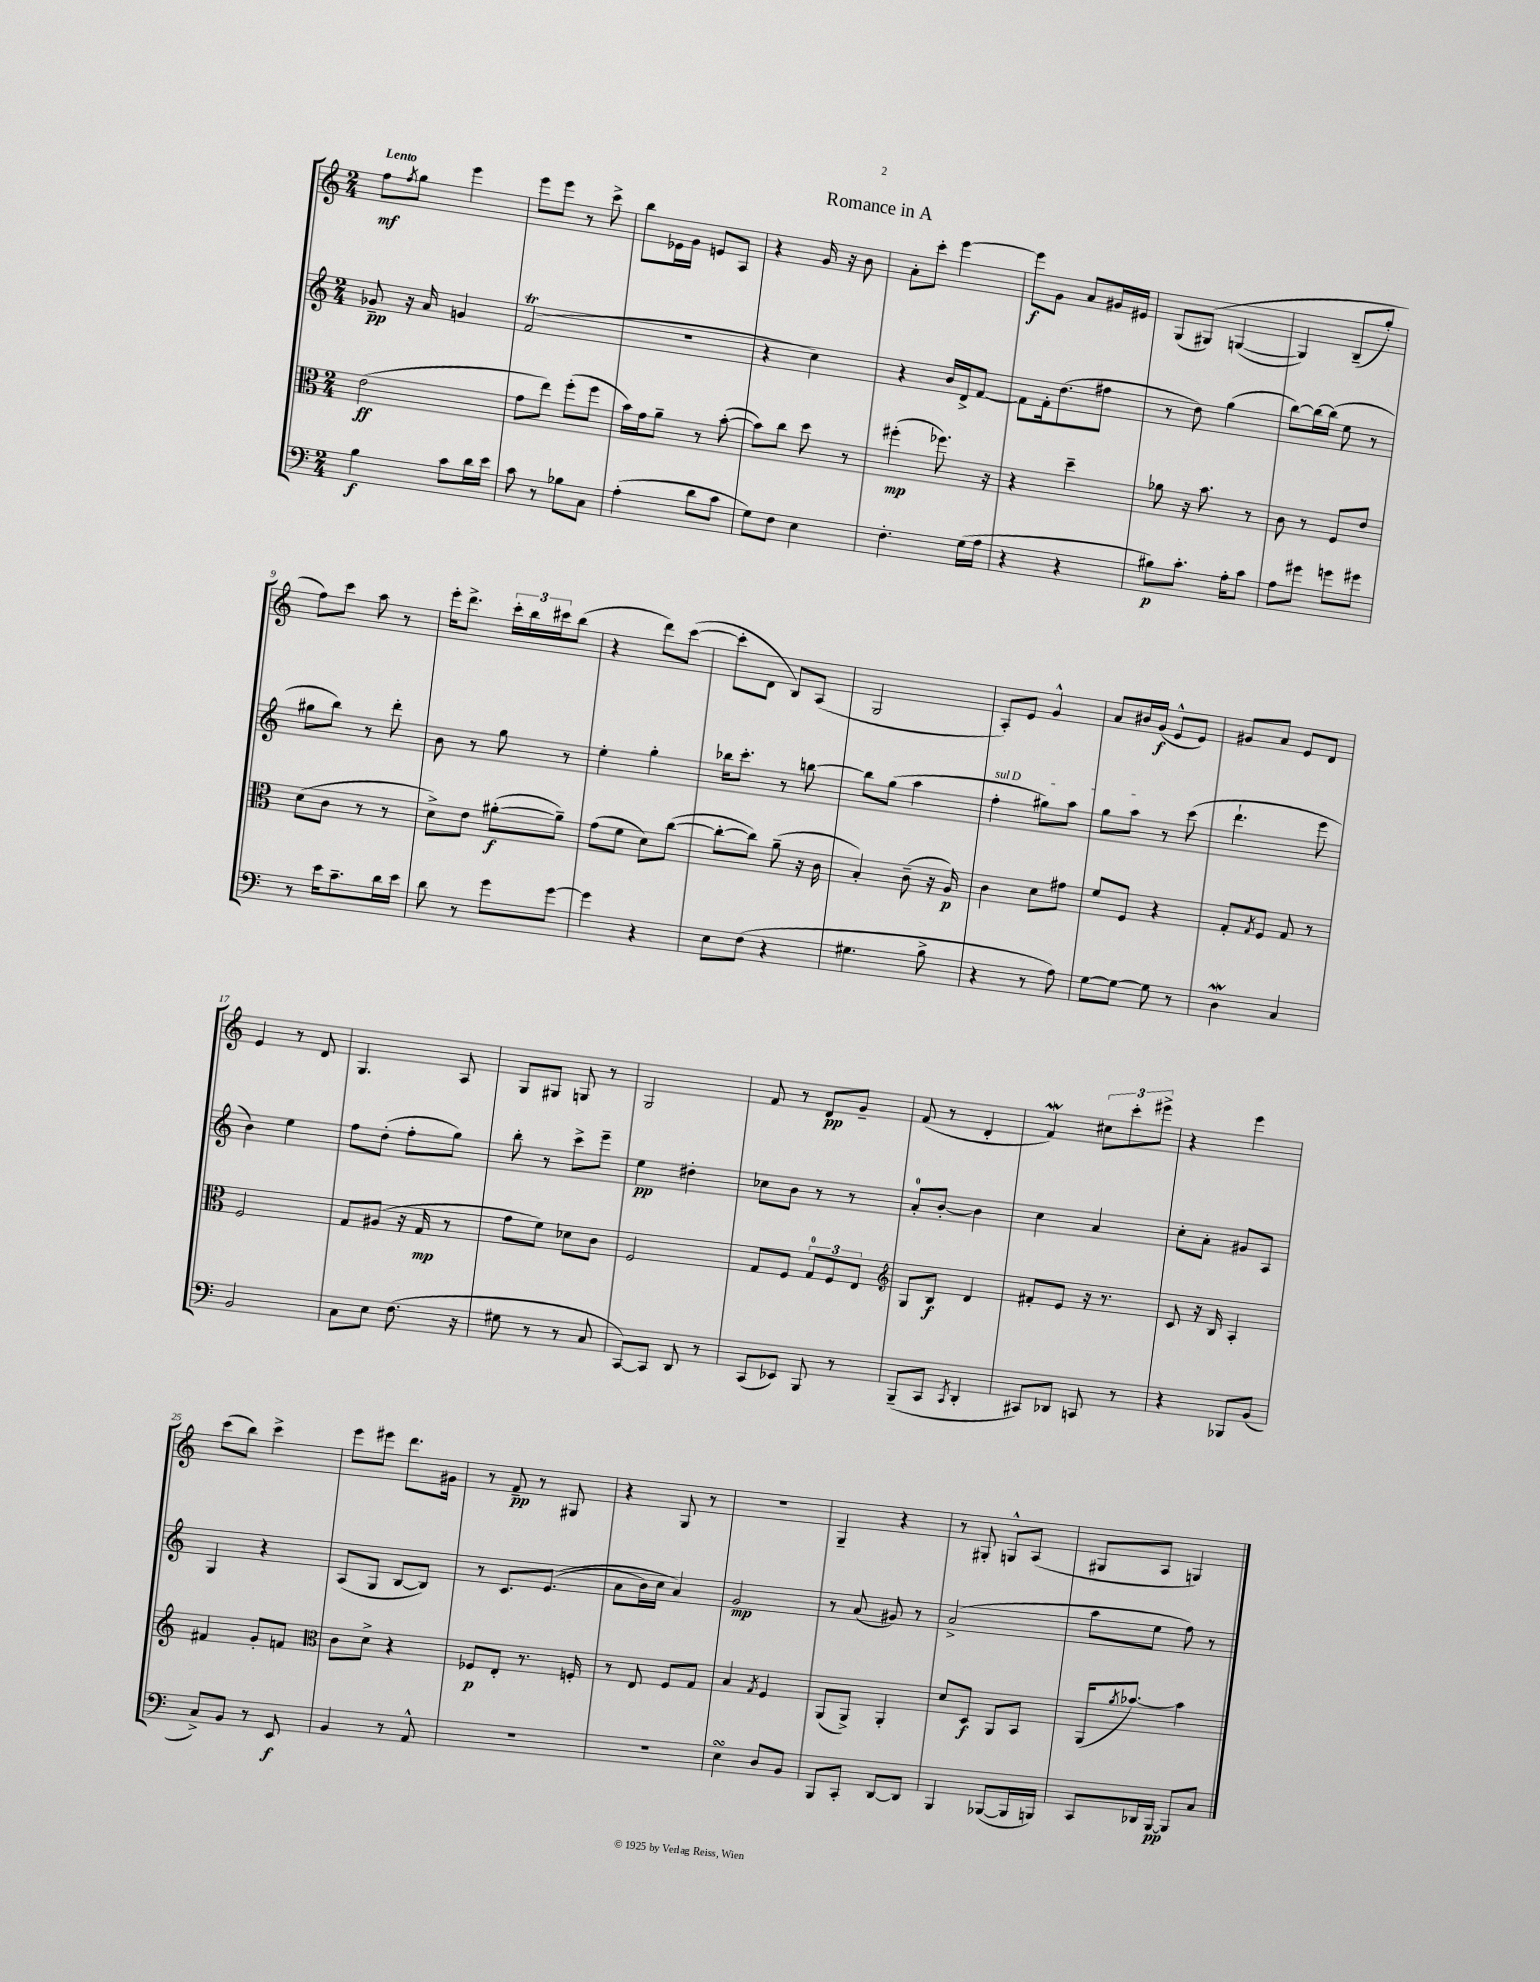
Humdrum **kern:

**kern	**dynam	**kern	**dynam	**kern	**dynam	**kern	**dynam
*part4	*part4	*part3	*part3	*part2	*part2	*part1	*part1
*staff4	*staff4	*staff3	*staff3	*staff2	*staff2	*staff1	*staff1
*clefF4	*	*clefC3	*	*clefG2	*	*clefG2	*
*k[]	*	*k[]	*	*k[]	*	*k[]	*
*M2/4	*	*M2/4	*	*M2/4	*	*M2/4	*
=1	=1	=1	=1	=1	=1	=1	=1
!	!	!	!	!	!	!LO:TX:a:B:t=Lento	!
4B\	f	(2e\	ff	8g-X~/	pp	8ff\L	mf
.	.	.	.	.	.	8qff/	.
.	.	.	.	16r	.	8gg\J	.
.	.	.	.	16a/	.	.	.
8c\L	.	.	.	4gn/	.	4eee\	.
16d\L	.	.	.	.	.	.	.
16e\JJ	.	.	.	.	.	.	.
=2	=2	=2	=2	=2	=2	=2	=2
8c\	.	8g\L	.	(2fT/	.	8eee\L	.
8r	.	8ee\J)	.	.	.	8eee\J	.
8B-X\L	.	(8ff'\L	.	.	.	8r	.
8C\J	.	8ff\J	.	.	.	8ccc^\	.
=3	=3	=3	=3	=3	=3	=3	=3
(4A'\	.	16b\LL)	.	2r	.	8bb\L	.
.	.	16g\J	.	.	.	.	.
.	.	8a~\J	.	.	.	16e-X\L	.
.	.	.	.	.	.	16g\JJ	.
8d\L	.	8r	.	.	.	8en/L	.
8c\J	.	([8b'\	.	.	.	8A/J	.
=4	=4	=4	=4	=4	=4	=4	=4
8G\L)	.	8b\L])	.	4r	.	4r	.
8F\J	.	8cc\J	.	.	.	.	.
4E\	.	8dd\	.	4cc\)	.	16g/	.
.	.	.	.	.	.	16r	.
.	.	8r	.	.	.	8b\	.
=5	=5	=5	=5	=5	=5	=5	=5
4.F'\	.	(4ff#X'\	mp	4r	.	8a'\L	.
.	.	.	.	.	.	8ccc'\J	.
.	.	8.ff-X\)	.	16b/LL	.	[4eee\	.
.	.	.	.	16d^/J	.	.	.
(16G\LL	.	.	.	[8f/J	.	.	.
16A\JJ	.	16r	.	.	.	.	.
=6	=6	=6	=6	=6	=6	=6	=6
4r	.	4r	.	8f\L]	.	8eee\L]	f
.	.	.	.	16f'\k	.	8g\J	.
.	.	.	.	(8.dd\	.	.	.
4r	.	4dd~\	.	.	.	8a/L	.
.	.	.	.	8ff#X\J	.	16g#X/L	.
.	.	.	.	.	.	16e#X/JJ	.
=7	=7	=7	=7	=7	=7	=7	=7
8B#X\L)	p	8a-X\	.	8r	.	(8G/L	.
8.c'\J	.	16r	.	8dd\)	.	(8G#X/J)	.
.	.	8.b\	.	.	.	.	.
.	.	.	.	(4gg\	.	([4Gn/	.
16A'\KL	.	.	.	.	.	.	.
8c\J	.	8r	.	.	.	.	.
=8	=8	=8	=8	=8	=8	=8	=8
8A\L	.	8c\	.	[8bb\L)	.	4G/])	.
8g#X\J	.	8r	.	16bb\L_	.	.	.
.	.	.	.	(16bb\JJ]	.	.	.
8gn\L	.	8F/L	.	8ee\	.	(8B~/L	.
8g#X\J	.	8e/J	.	8r	.	8gg'/J)	.
!!LO:LB:g=z
=9	=9	=9	=9	=9	=9	=9	=9
8r	.	(8d\L	.	8gg#X\L	.	8ff\L)	.
16e\KL	.	8c\J	.	8bb\J)	.	8ccc\J	.
8.c~\	.	.	.	.	.	.	.
.	.	8r	.	8r	.	8aa\	.
16d\L	.	8r	.	8ddd'\	.	8r	.
16e\JJ	.	.	.	.	.	.	.
=10	=10	=10	=10	=10	=10	=10	=10
8d\	.	8d^\L)	.	8b\	.	16eee'\KL	.
.	.	.	.	.	.	8.ddd^\J	.
8r	.	8e\J	.	8r	.	.	.
8g\L	.	([8a#X'\L	f	8gg\	.	24ccc'\LL	.
.	.	.	.	.	.	24bb\	.
.	.	.	.	.	.	24ccc#X\J	.
[8g\J	.	8a#~\J])	.	8r	.	(8bb\J	.
=11	=11	=11	=11	=11	=11	=11	=11
4g\]	.	(8g\L	.	4ee'\	.	4r	.
.	.	8f\J	.	.	.	.	.
4r	.	8d\L)	.	4gg'\	.	8ddd\L)	.
.	.	([8cc\J	.	.	.	([8ccc\J	.
=12	=12	=12	=12	=12	=12	=12	=12
8E\L	.	8cc'\L_	.	16bb-X\KL	.	8ccc'\L]	.
.	.	.	.	8.ccc'\J	.	.	.
(8F\J	.	8cc\J])	.	.	.	8d\J	.
4r	.	(8a~\	.	8r	.	8B/L)	.
.	.	16r	.	[8bbn\	.	(8A/J	.
.	.	16c\	.	.	.	.	.
=13	=13	=13	=13	=13	=13	=13	=13
4.G#X\	.	4B'/)	.	8bb\L]	.	2G/	.
.	.	.	.	(8gg\J	.	.	.
.	.	(8c~\	.	4aa\	.	.	.
8B^\	.	16r	.	.	.	.	.
.	.	16A/)	p	.	.	.	.
=14	=14	=14	=14	=14	=14	=14	=14
!	!	!	!	!LO:TX:a:i:t=sul D	!	!	!
4r	.	4c\	.	4ff'\	.	8A'/L)	.
.	.	.	.	.	.	8e/J	.
8r	.	8d\L	.	8gg#X\L)	.	4g^^/	.
8A\)	.	8g#X\J	.	8aa\J	.	.	.
=15	=15	=15	=15	=15	=15	=15	=15
[8G\L	.	8f/L	.	8gg\L	.	8a/L	.
8G\J_	.	8F/J	.	8aa\J	.	16b#X/L	.
.	.	.	.	.	.	(16g/JJ	f
8G\]	.	4r	.	8r	.	8e^^/L	.
8r	.	.	.	(8ccc\	.	8e/J)	.
=16	=16	=16	=16	=16	=16	=16	=16
4DW\	.	8G'/L	.	4.ddd`\	.	8g#X/L	.
.	.	8qG/	.	.	.	.	.
.	.	8F/J	.	.	.	8a/J	.
4C/	.	8G/	.	.	.	8e/L	.
.	.	8r	.	8eee\	.	8d/J	.
!!LO:LB:g=z
=17	=17	=17	=17	=17	=17	=17	=17
2BB/	.	2F/	.	4b\)	.	4e/	.
.	.	.	.	4ee\	.	8r	.
.	.	.	.	.	.	8d/	.
=18	=18	=18	=18	=18	=18	=18	=18
8C\L	.	8G/L	.	8ff\L	.	4.G/	.
8E\J	.	(8A#X/J	.	(8dd'\J	.	.	.
(8.F\	.	16r	.	8ff'\L	.	.	.
.	.	16G/	mp	.	.	.	.
.	.	8r	.	8gg\J)	.	8A/	.
16r	.	.	.	.	.	.	.
=19	=19	=19	=19	=19	=19	=19	=19
8G#X\	.	8g\L	.	8bb'\	.	8G/L	.
8r	.	8f\J)	.	8r	.	8G#X/J	.
8r	.	8d-X\L	.	8ccc^\L	.	8Gn/	.
8C/	.	8c\J	.	8eee~\J	.	8r	.
=20	=20	=20	=20	=20	=20	=20	=20
[8CC/L)	.	2F/	.	4ee\	pp	2G/	.
8CC/J]	.	.	.	.	.	.	.
8DD/	.	.	.	4dd#X'\	.	.	.
8r	.	.	.	.	.	.	.
=21	=21	=21	=21	=21	=21	=21	=21
(8CC/L	.	8G/L	.	8cc-X\L	.	8f/	.
8EE-X/J)	.	8F/J	.	8b\J	.	8r	.
8BBB/	.	12G/L	.	8r	.	8d/L	pp
.	.	12F/	.	.	.	.	.
8r	.	.	.	8r	.	8g~/J	.
.	.	12E/J	.	.	.	.	.
=22	=22	=22	=22	=22	=22	=22	=22
*	*	*clefG2	*	*	*	*	*
(8BBB~/L	.	8G/L	.	8a'/L	.	(8f/	.
8CC/J	.	8B/J	f	[8b'/J	.	8r	.
8qCC/	.	.	.	.	.	.	.
4DD'/	.	4d/	.	4b\]	.	4d'/	.
=23	=23	=23	=23	=23	=23	=23	=23
8CC#X/L)	.	8f#X'/L	.	4cc\	.	4fw/)	.
8DD-X/J	.	8e/J	.	.	.	.	.
8CCn/	.	16r	.	4a/	.	12cc#X\L	.
.	.	8.r	.	.	.	.	.
.	.	.	.	.	.	12ccc'\	.
8r	.	.	.	.	.	.	.
.	.	.	.	.	.	12eee#X^\J	.
=24	=24	=24	=24	=24	=24	=24	=24
4r	.	8c/	.	8cc'\L	.	4r	.
.	.	16r	.	8a'\J	.	.	.
.	.	16B/	.	.	.	.	.
8BBB-X/L	.	4A'/	.	8g#X/L	.	4eee\	.
(8BB/J	.	.	.	8A/J	.	.	.
!!LO:LB:g=z
=25	=25	=25	=25	=25	=25	=25	=25
8C^/L)	.	4f#X/	.	4G/	.	(8ccc\L	.
8BB/J	.	.	.	.	.	8bb\J)	.
8r	.	8g'/L	.	4r	.	4ccc^\	.
8EE/	f	8fn/J	.	.	.	.	.
=26	=26	=26	=26	=26	=26	=26	=26
*	*	*clefC3	*	*	*	*	*
4BB/	.	8c\L	.	(8A/L	.	8eee\L	.
.	.	8d^\J	.	8G/J	.	8eee#X\J	.
8r	.	4r	.	[8B/L	.	8.ddd\L	.
8AA^^/	.	.	.	8B/J])	.	.	.
.	.	.	.	.	.	16g#X\Jk	.
=27	=27	=27	=27	=27	=27	=27	=27
2r	.	8F-X/L	p	8r	.	8r	.
.	.	8E'/J	.	8.c/L	.	8f~/	pp
.	.	8.r	.	.	.	8r	.
.	.	.	.	((8.e/J	.	.	.
.	.	.	.	.	.	8G#X/	.
.	.	16Fn'/	.	.	.	.	.
=28	=28	=28	=28	=28	=28	=28	=28
2r	.	8r	.	8a\L	.	4r	.
.	.	8E/	.	16b\L)	.	.	.
.	.	.	.	16cc\JJ	.	.	.
.	.	8F/L	.	4a/)	.	8G/	.
.	.	8G/J	.	.	.	8r	.
=29	=29	=29	=29	=29	=29	=29	=29
4EsSsS\	.	4B/	.	2g/	mp	2r	.
.	.	8qG/	.	.	.	.	.
8D/L	.	4F/	.	.	.	.	.
8BB/J	.	.	.	.	.	.	.
=30	=30	=30	=30	=30	=30	=30	=30
8BBB/L	.	(8AA/L	.	8r	.	4G~/	.
8CC'/J	.	8AA^/J)	.	(8a/	.	.	.
[8DD/L	.	4AA'/	.	8g#X/)	.	4r	.
8DD/J]	.	.	.	8r	.	.	.
=31	=31	=31	=31	=31	=31	=31	=31
4BBB/	.	8d/L	.	(2a^/	.	8r	.
.	.	8D/J	f	.	.	8G#X'/	.
([8BBB-X/L	.	8AA/L	.	.	.	8Gn^^/L	.
16BBB-/L]	.	8BB/J	.	.	.	(8A/J	.
16BBBn/JJ)	.	.	.	.	.	.	.
=32	=32	=32	=32	=32	=32	=32	=32
8CC/L	.	(16AA/KL	.	8aa\L	.	8G#X/L	.
.	.	8qa/	.	.	.	.	.
.	.	[8.b-X/J)	.	.	.	.	.
16DD-X/L	.	.	.	8ee\J	.	8A/J	.
[16BBB/JJ	pp	.	.	.	.	.	.
8BBB/L]	.	4b-\]	.	8ff\)	.	4Gn/)	.
8C/J	.	.	.	8r	.	.	.
==	==	==	==	==	==	==	==
*-	*-	*-	*-	*-	*-	*-	*-
